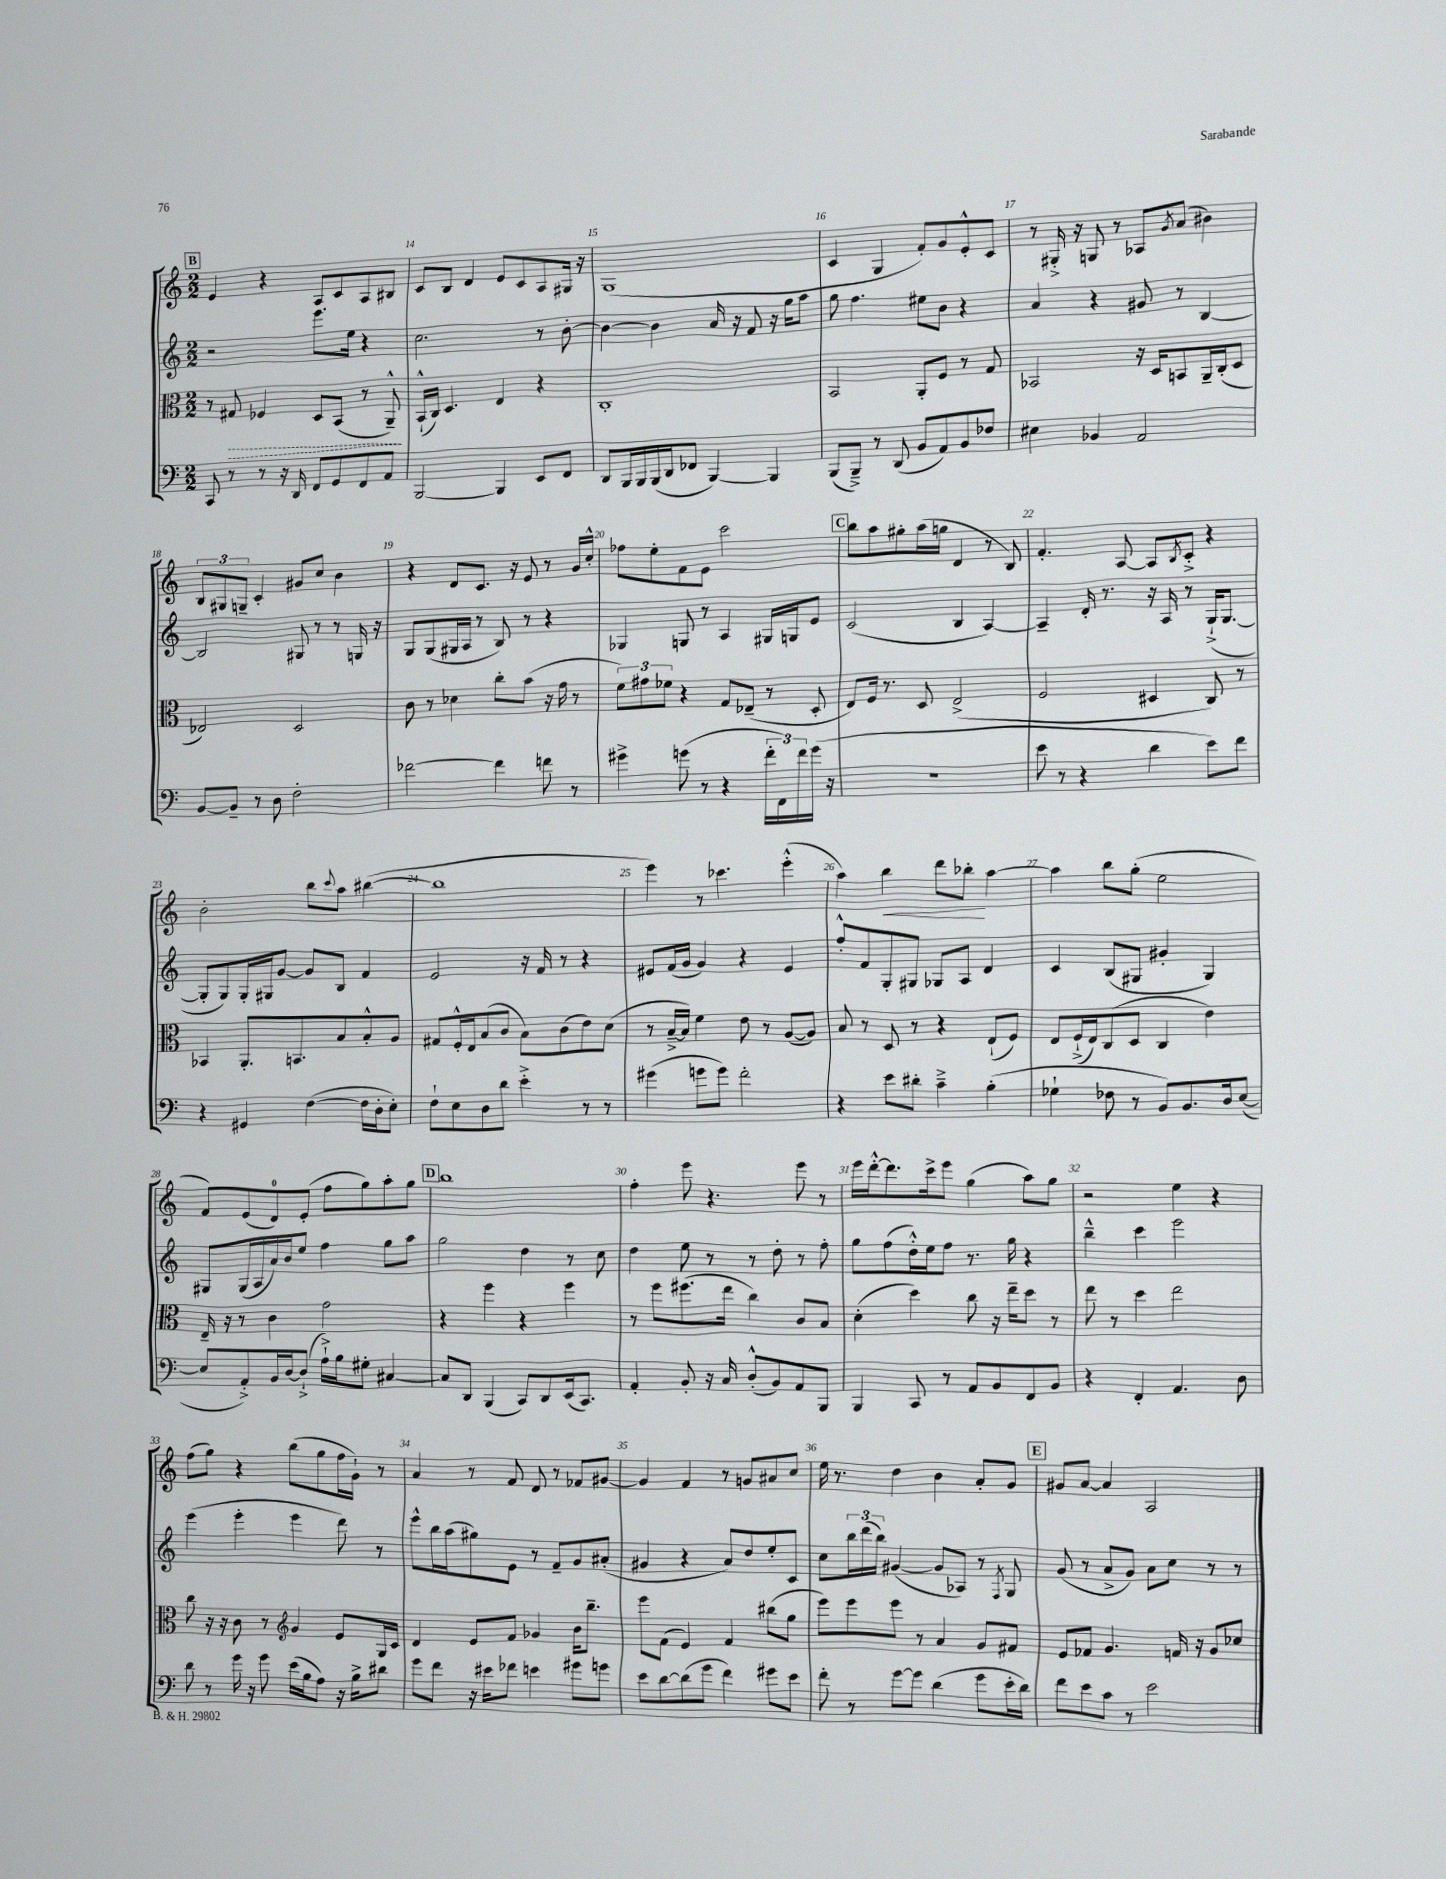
<<
\new StaffGroup <<
\new Staff = "s0" {
    \clef treble \key c \major \numericTimeSignature \time 2/2
    \mark \markup { \box "B" } e'4 r4 a8 c'8 a8 bis8 |
    c'8 b8 d'4 e'8 c'8 a8 gis16 r16 |
    g1( |
    c'4 g4 f'8-.) g'8 e'8-.-^ c'8 |
    r8 gis16-.-> r16 g8 r8 aes8 \acciaccatura { g'8 } a'8( bis'4) |
    \tuplet 3/2 { b8 gis8 g8-- } c'4-. gis'8 c''8 b'4 |
    r4 d'8 c'8. r16 e'8 r8 g'16 c''16-.-^ |
    fes''8 e''8-. f'8 e'8 c'''2 |
    \mark \markup { \box "C" } b''8 a''8 gis''8-. a''16( g''16 d'4 r8 b8) |
    f'4.-. a8~ a8 \acciaccatura { b8 } c'8-.-> r4 |
    b'2-. b''8 \appoggiatura { c'''8 } a''8 bis''4~( |
    bis''1 |
    e'''4) r8 ces'''4. e'''4-.-^( |
    a''4) b''4\< d'''8 bes''8-.\! a''4~ |
    a''4 b''8 g''8-.( e''2 |
    f'8) e'8( d'8-0) e'8-.( f''8 g''8) a''8-. g''8 |
    \mark \markup { \box "D" } b''1 |
    f''4-. e'''8 r4. e'''8 r8 |
    e'''16 d'''16~-.-^ d'''8. c'''16-> e'''8 g''4( a''8) g''8 |
    r2 e''4 r4 |
    f''8( g''8) r4 b''8( g''8 f''16 g'16-!) r8 |
    a'4 r8 f'8 d'8 r8 fes'8 gis'8~ |
    gis'4 f'4 r8 g'8 ais'8 c''8 |
    e''16 r8. d''4 b'4 a'8-. g'8 |
    \mark \markup { \box "E" } gis'8 a'8~ a'4 a2 \bar "|." |
}
\new Staff = "s1" {
    \clef treble \key c \major \numericTimeSignature \time 2/2
    \mark \markup { \box "B" } r2 e'''8. e''16 r4 |
    c''2. r8 b'8~-. |
    b'4~ b'4 a'16 r16 f'8 r16 g''16 a''8 |
    g''8 f''4. eis''8 b'8 r4 |
    a'4 r4 gis'8 r8 b4~ |
    b2 gis8 r8 r8 g16 r16 |
    g8 g8( gis16 a16 r8 b8) r8 r4 |
    ges4 g8 r8 a4 gis16 g16 e'8 |
    \mark \markup { \box "C" } c'2( b4 a4~) |
    a4-- d'16-. r8. r16 a16 r8 g16-!->( g8.~ |
    g8-. g8) g16-. gis16 g'8~ g'8 b8 f'4 |
    e'2 r16 f'16 r8 r4 |
    eis'8 f'16( g'16 g'4) r4 eis'4 |
    f''8-.-^ f'8 g8-. gis8 ges8 a8 d'4 |
    c'4 b8( gis8 gis'4-. gis4) |
    gis8 gis16( a16 a'16) b'16 e''8 f''4 g''8 a''8 |
    \mark \markup { \box "D" } g''2 d''4 r8 c''8 |
    d''4 e''8 r8 r8 d''8-. r8 f''8-. |
    g''8 f''8( d''16-.-^) e''16 f''8 r8. g''16 r4 |
    b''4---^ c'''4 e'''2 |
    e'''4( e'''4-. e'''4 d'''8) r8 |
    e'''8-^ b''16 a''16( gis''8) e'8 r8 f'8-- g'8 ais'8-.( |
    gis'4 r4 a'8) d''8 e''8-. c'8 |
    c''8 \tuplet 3/2 { b''16 d'''16( b''16) } gis'4~( gis'8 aes8) r8 \acciaccatura { f8 } g8 |
    \mark \markup { \box "E" } g'8( r8 a'8-> g'8) a'8 c''8 r8 r8 \bar "|." |
}
\new Staff = "s2" {
    \clef alto \key c \major \numericTimeSignature \time 2/2
    \mark \markup { \box "B" } r8 \once \override Hairpin.style = #'dashed-line gis8\> fes4 d8 b,8( r8 a,8---^\!) |
    b,16-!-^( c16) d4. e4 r4 |
    c1-. |
    b,2 a,8-. f8 r8 g8 |
    bes,2 r16 d16 b,8 a,16-- c16-.( d8 |
    ees2) d2 |
    c'8 r8 des'4 c''8-. b'8( r16 g'16 r8 |
    \tuplet 3/2 { f'8) gis'8 fes'8 } r4 g8 ees8--( r8 d8-. |
    \mark \markup { \box "C" } e8) f16 r8. d8 e2->( |
    f2 dis4 c8) r8 |
    bes,4 a,8.-. b,8. b8 b8-.-^ a8 |
    gis8 f16-.-^ e16 b8( c'8 b8) c'8( e'8) d'8( |
    r8 b16~---> b16) f'4 e'8 r8 a8~( a8) |
    b8 r8 d8 r8 r4 e8-!( f8) |
    e8 f16-!->( e16) c8( d8 c4 e'4) |
    e16-- r16 r8 c'4 g'2 |
    \mark \markup { \box "D" } r4 f''4 r4 f''4 |
    r8 f''8 fis''8.( e''16 c''4) c'8 b8 |
    d'4-.( d''4) c''8 r16 e''16-- d''8 r8 |
    e''8 r8 d''4 e''2 |
    c''8 r16 r16 c'8 r8 \clef treble g'4 e'8 g16 c'16 |
    d'4 e'8 f'8 ges'4 b'16 b''8.-- |
    e'''8 f'8( e'4) f'4 bis''8( g''8 |
    e'''8) e'''8 e'''8 r8 a'4 g'8 fis'8 |
    \mark \markup { \box "E" } e'8 fes'8 g'4. f'16 r16 g'8 ces''8 \bar "|." |
}
\new Staff = "s3" {
    \clef bass \key c \major \numericTimeSignature \time 2/2
    \mark \markup { \box "B" } c,8 r8 r8 r16 d,16 f,8 g,8 f,8 a,8 |
    b,,2~ b,,4 e,8 f,8 |
    d,8 b,,16 b,,16 b,,16( d,16 fes,8 b,,4~) b,,4 |
    b,,8( b,,8--->) r8 d,8( b,8 a,8) b,8 fes8 |
    eis4 bes,4 a,2 |
    b,8~ b,8-- r8 d8 f2-. |
    fes'2~ fes'4 f'8 r8 |
    gis'4-> g'8( r8 r4 \tuplet 3/2 { f'16-. f,16) f'16 } g'16( r16 |
    \mark \markup { \box "C" } R1 |
    e'8 r8 r4 d'4 e'8) f'8 |
    r4 gis,4 f4~( f16 d16-. e8-.) |
    f8-! e8 d8 d'8 e'4-.-> r8 r8 |
    gis'4( g'8 g'8) f'2-. |
    r4 e'8 dis'8-. c'4---> b4-.( |
    ges4-! fes8 r8 b,8) b,8. d16 e8~( |
    e8 a,8-.->) b,16 d16~ d8-!->( a16-!->) b16 gis8-. cis4~ |
    \mark \markup { \box "D" } cis8 d,8 b,,4( c,8) d,8 e,16( c,8.) |
    a,4-. b,8-. r16 c16 d8-.-^( b,8) a,8 b,,8 |
    b,,4 c,8 r8 a,8 b,8 f,8 b,8 |
    r4 f,4-. a,4. d8 |
    d'8 r8 g'16 r16 g'8 e'16( b16 a8) r16 b16-> dis'8 |
    g'8 f'8 r16 eis'16 fes'8 e'4 gis'8 g'8 |
    e'8 d'8~ d'8( g'8 f'4) gis'8 e'8 |
    f'8-. r8 g'8~ g'8 d'4( g'8 e'16-. d'16) |
    \mark \markup { \box "E" } f'8 e'8 c'8 r8 e'2 \bar "|." |
}
>>
>>
\layout { \context { \Score currentBarNumber = #13 \override BarNumber.break-visibility = ##(#f #t #t) barNumberVisibility = #all-bar-numbers-visible } }
